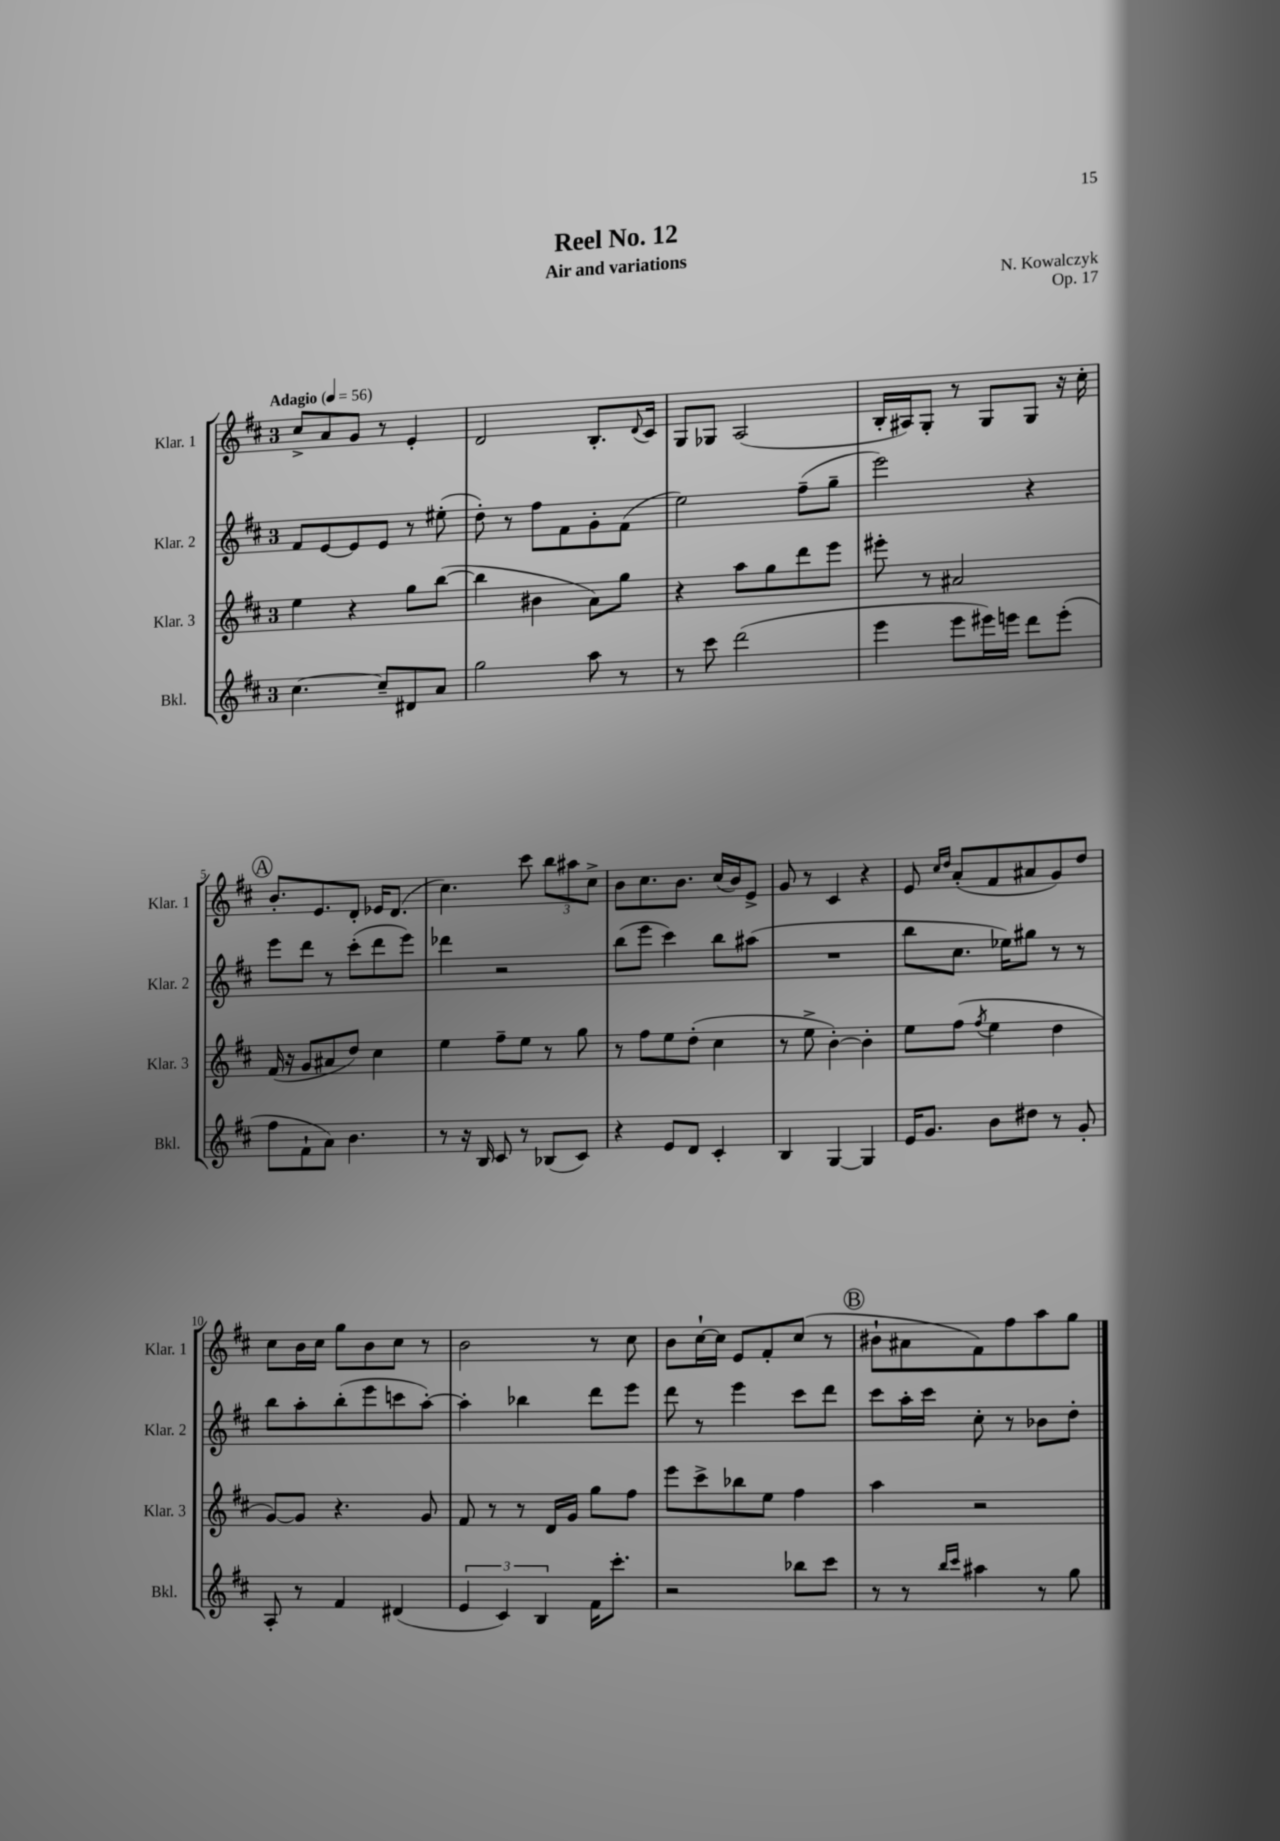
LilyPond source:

\header { title = "Reel No. 12" composer = "N. Kowalczyk" subtitle = "Air and variations" opus = "Op. 17" }
<<
\new StaffGroup <<
\new Staff = "s0" \with { instrumentName = "Klar. 1" shortInstrumentName = "Klar. 1" } {
    \clef treble \key d \major \once \override Staff.TimeSignature.style = #'single-digit \time 3/4 \tempo "Adagio" 4 = 56
    cis''8-> a'8 g'8 r8 e'4-. |
    d'2 b8.-. \appoggiatura { d'8 } cis'16 |
    g8 ges8 a2( |
    b16-. ais16) g8-. r8 g8 g8 r16 cis''16-. |
    \mark \markup { \circle "A" } b'8.-. e'8. d'8-. ees'16 d'8.( |
    cis''4.) cis'''8 \tuplet 3/2 { b''8 ais''8 cis''8-> } |
    b'8 cis''8. b'8. cis''16( b'16) e'8-> |
    g'8 r8 cis'4 r4 |
    e'8 \grace { cis''16 d''16 } a'8-.( fis'8 ais'8 g'8) d''8 |
    cis''8 b'16 cis''16 g''8 b'8 cis''8 r8 |
    b'2 r8 cis''8 |
    b'8 cis''16~-! cis''16 e'8 fis'8-. cis''8( r8 |
    \mark \markup { \circle "B" } bis'8-! ais'8 fis'8) fis''8 a''8 g''8 \bar "|." |
}
\new Staff = "s1" \with { instrumentName = "Klar. 2" shortInstrumentName = "Klar. 2" } {
    \clef treble \key d \major \once \override Staff.TimeSignature.style = #'single-digit \time 3/4
    fis'8 e'8~ e'8 e'8 r8 eis''8-.( |
    d''8-.) r8 fis''8 fis'8 g'8-. fis'8( |
    e''2) fis''8--( g''8-- |
    e'''2) r4 |
    \mark \markup { \circle "A" } e'''8 d'''8 r8 cis'''8-.( d'''8 e'''8) |
    des'''4 r2 |
    b''8( e'''8 cis'''4) b''8 ais''8( |
    R2. |
    b''8 cis''8. ees''16) gis''8 r8 r8 |
    b''8 a''8-. b''8-.( e'''8 c'''8 a''8~-.) |
    a''4-. bes''4 d'''8 e'''8 |
    d'''8 r8 e'''4 cis'''8 d'''8 |
    \mark \markup { \circle "B" } cis'''8 a''16-. cis'''16 cis''8-. r8 bes'8 d''8-. \bar "|." |
}
\new Staff = "s2" \with { instrumentName = "Klar. 3" shortInstrumentName = "Klar. 3" } {
    \clef treble \key d \major \once \override Staff.TimeSignature.style = #'single-digit \time 3/4
    e''4 r4 g''8 b''8~( |
    b''4 bis'4 a'8) g''8 |
    r4 a''8 g''8 d'''8 e'''8 |
    eis'''8-. r8 ais'2 |
    \mark \markup { \circle "A" } fis'16( r16 g'8 ais'8 d''8) cis''4 |
    e''4 fis''8-- e''8 r8 g''8 |
    r8 fis''8 e''8 d''8-.( cis''4 |
    r8 e''8-> b'4~-.) b'4-. |
    e''8 fis''8( \acciaccatura { fis''8 } e''4 d''4 |
    g'8~) g'8 r4. g'8 |
    fis'8 r8 r8 d'16 g'16 g''8 fis''8 |
    e'''8 cis'''8-> bes''8 e''8 fis''4 |
    \mark \markup { \circle "B" } a''4 r2 \bar "|." |
}
\new Staff = "s3" \with { instrumentName = "Bkl." shortInstrumentName = "Bkl." } {
    \clef treble \key d \major \once \override Staff.TimeSignature.style = #'single-digit \time 3/4
    cis''4.~ cis''8-- dis'8 a'8 |
    g''2 a''8 r8 |
    r8 cis'''8 d'''2( |
    e'''4 e'''8 eis'''16) e'''16 d'''8 e'''8-.( |
    \mark \markup { \circle "A" } fis''8 fis'8-! a'8) b'4. |
    r8 r16 b16 cis'8 r8 bes8( cis'8) |
    r4 e'8 d'8 cis'4-. |
    b4 g4~ g4 |
    e'16 g'8. b'8 dis''8 r8 g'8-. |
    a8-. r8 fis'4 dis'4( |
    \tuplet 3/2 { e'4 cis'4) b4 } fis'16 cis'''8.-. |
    r2 bes''8 cis'''8 |
    \mark \markup { \circle "B" } r8 r8 \grace { b''16 cis'''16 } ais''4 r8 g''8 \bar "|." |
}
>>
>>
